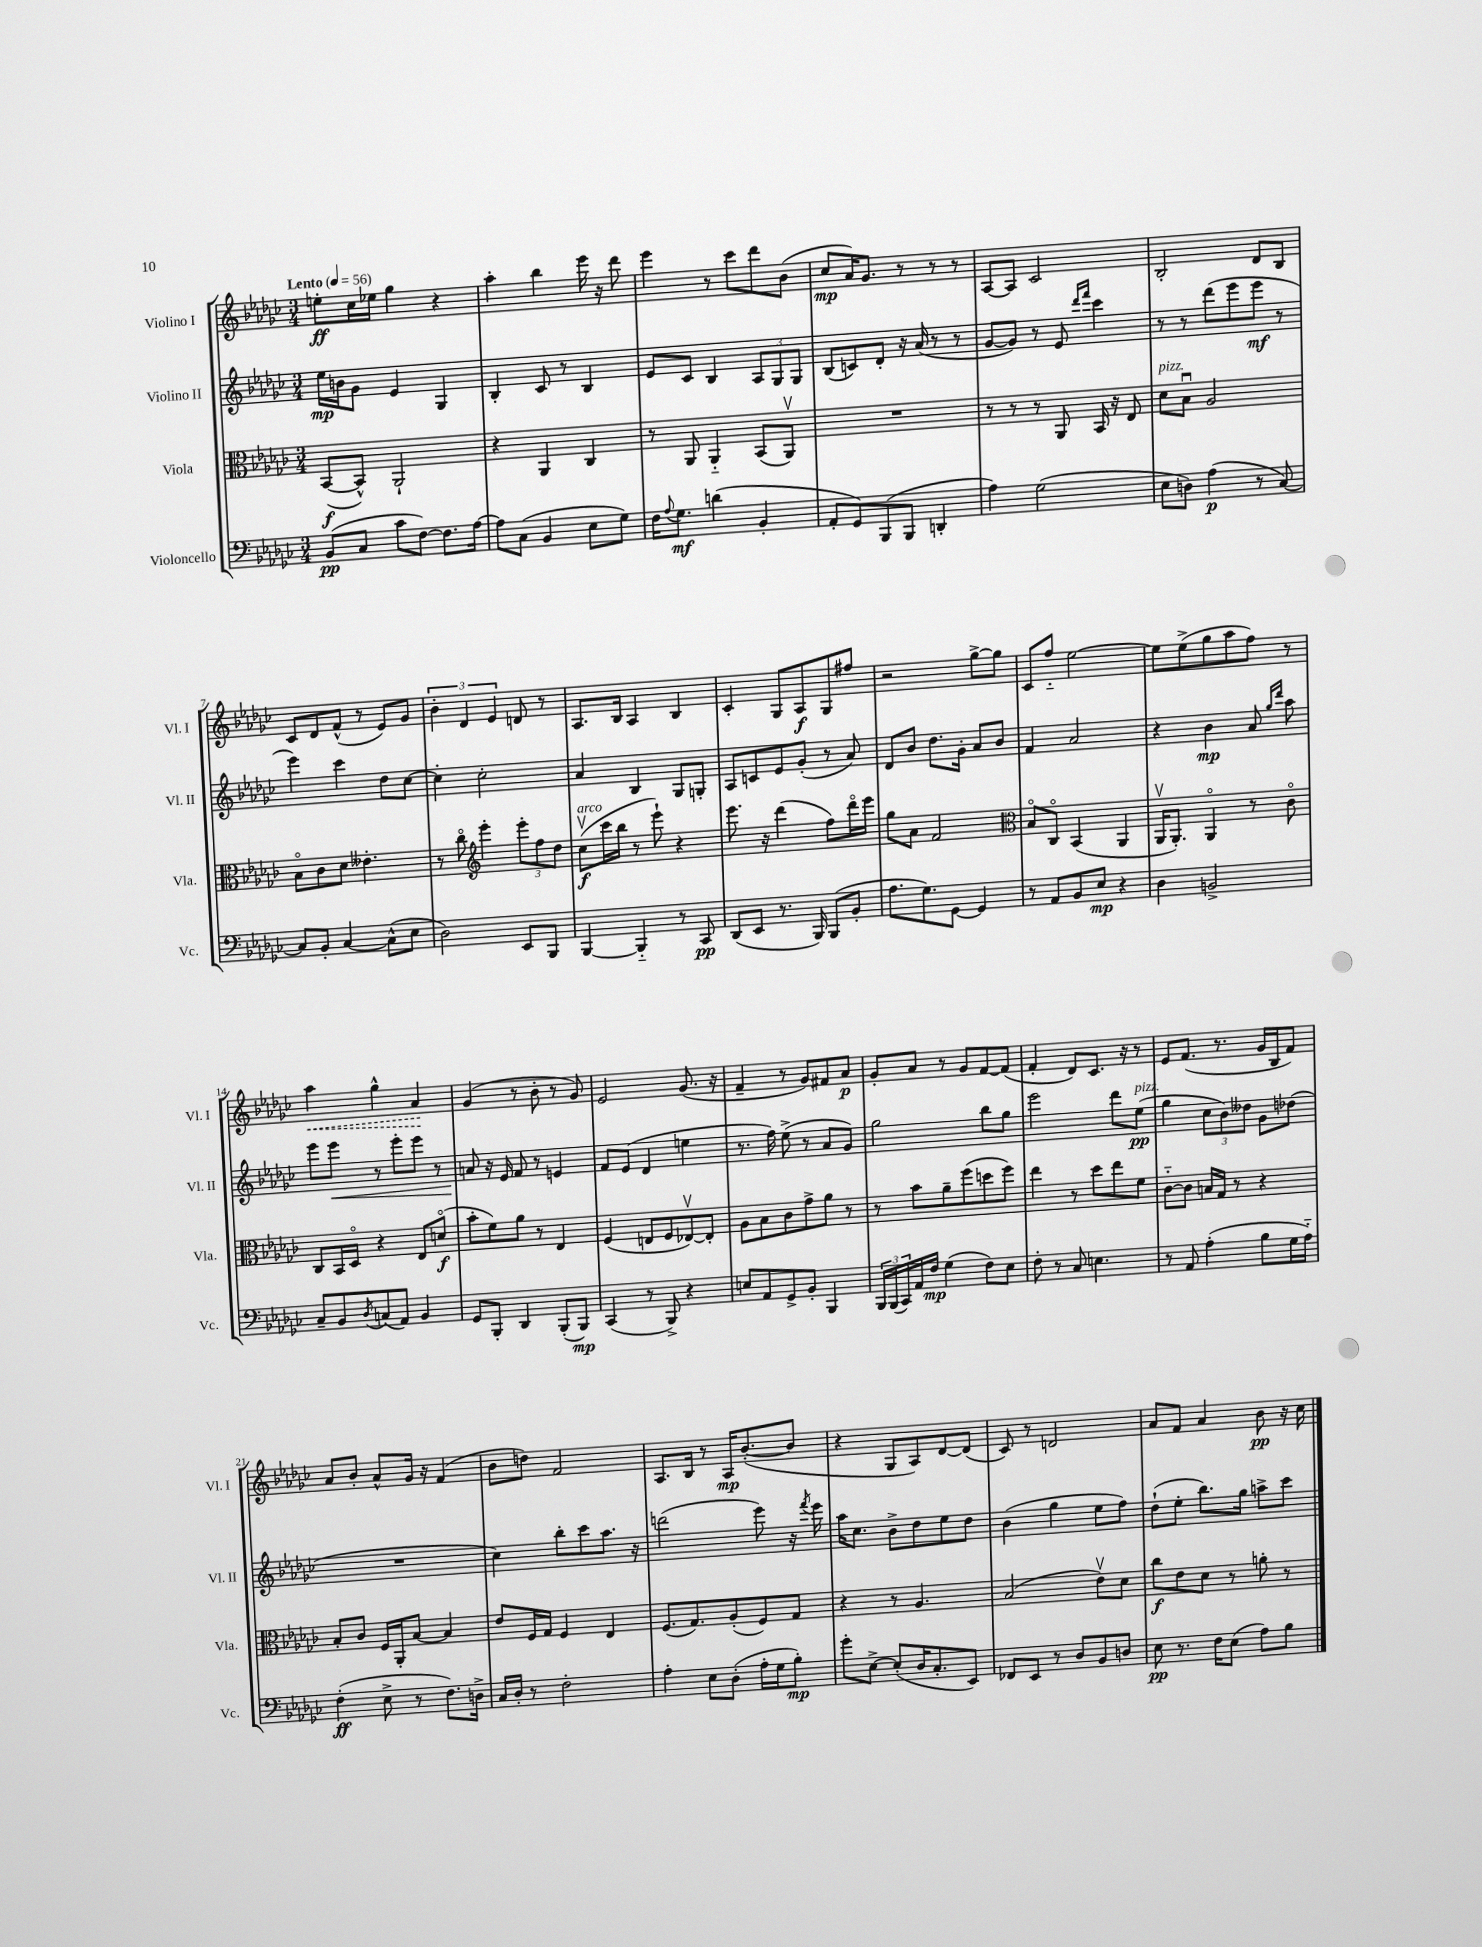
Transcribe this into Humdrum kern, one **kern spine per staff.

**kern	**kern	**kern	**kern
*staff4	*staff3	*staff2	*staff1
*clefF4	*clefC3	*clefG2	*clefG2
*k[b-e-a-d-g-c-]	*k[b-e-a-d-g-c-]	*k[b-e-a-d-g-c-]	*k[b-e-a-d-g-c-]
*M3/4	*M3/4	*M3/4	*M3/4
*MM56	*MM56	*MM56	*MM56
(8BB-	([8BB-	16ee-	8ee'
.	.	16b	.
8C-	8BB-^^])	8g-	16cc-
.	.	.	16ee-
8c-	2AA-`	4e-	4gg-
[8F)	.	.	.
8.F]	.	4G-	4r
[16A-	.	.	.
=	=	=	=
8A-]	4r	4B-'	4aa-'
(8C-	.	.	.
4BB-	4AA-	8c-	4bb-
.	.	8r	.
8E-	4C-	4B-	16eee-
.	.	.	16r
8G-)	.	.	8ddd-
=	=	=	=
16F	8r	8e-	4eee-
8qqA-	.	.	.
8.G-	.	.	.
.	8AA-	8c-	.
(4d	4AA-'~	4B-	8r
.	.	.	8ccc-
4BB-'	(8BB-	12A-	8ddd-
.	.	12G-	.
.	8AA-v)	.	(8b-
.	.	12G-	.
=	=	=	=
8AA-'	2.r	(8B-	8cc-
8GG-)	.	8c)	16a-)
.	.	.	8.g-
(8BBB-	.	8d-'	.
8BBB-	.	16r	8r
.	.	(16a-	.
4DD'	.	8r	8r
.	.	8r	8r
=	=	=	=
4A-)	8r	[8g-	[8A-
.	8r	8g-])	8A-]
(2G-	8r	8r	2c-
.	8AA-	8e-	.
.	.	16qqddd-	.
.	.	16qqfff	.
.	16BB-	4ccc-	.
.	16r	.	.
.	8E-	.	.
=	=	=	=
8E-	8d-	8r	2B-'
8D)	8B-u	8r	.
(4A-	2A-	(8ddd-	.
.	.	8eee-	.
8r	.	8eee-	8d-
[8C-)	.	8r	8B-
=	=	=	=
8C-]	8B-o	4eee-)	8c-
8BB-'	8c-	.	8d-
[4C-	8d-	4ccc-	(8f^^
.	4.e--'	.	8r
(8C-^^]	.	8dd-	8e-)
8E-	.	[8cc-	8g-
=	=	=	=
2D-)	8r	4cc-']	6b-'
.	8cc-o	.	.
.	.	.	6d-
*	*clefG2	*	*
.	4eee-'	2cc-'	.
.	.	.	6e-
8EE-	12eee-'	.	8d
.	12ff	.	.
8BBB-	.	.	8r
.	12dd-	.	.
=	=	=	=
[4BBB-	(8cc-v	4a-	8.A-
.	16ccc-	.	.
.	16bb-	.	16B-
4BBB-'~]	8r	4B-	4A-
.	8eee-`)	.	.
8r	4r	8G-	4B-
8CC-	.	8G'	.
=	=	=	=
(8DD-	8.eee-	8A-	4c-'
8EE-	.	8c	.
.	16r	.	.
8.r	(4ddd-	8e-	8G-
.	.	(8g-'	8A-
16BBB-)	.	.	.
(8BBB-	8ff)	8r	8G-
8BB-'	16ddd-o	8a-)	8ff#
.	16eee-	.	.
=	=	=	=
8.A-	8gg-	8d-	2r
.	8a-	8b-	.
8.G-)	.	.	.
.	2f	8.dd-	.
[8GG-	.	.	.
.	.	16g-'	.
4GG-]	.	8a-	[8gg-^
.	.	8b-	8gg-]
=	=	=	=
*	*clefC3	*	*
8r	8B-o	4f	8c-
8AA-	8C-o	.	8ff'~
8BB-	(4BB-	2a-	[2ee-
8E-	.	.	.
4r	4AA-	.	.
=	=	=	=
4D-	16AA-v	4r	8ee-]
.	8.AA-')	.	.
.	.	.	(8ee-^
2BB^	4AA-o	4b-	8gg-
.	.	.	8aa-
.	8r	8a-	8ff)
.	.	16qqgg-	.
.	.	16qqddd-	.
.	8c-o	8aa-	8r
=	=	=	=
8C-~	8C-	8eee-	4aa-
8BB-	16BB-	8eee-	.
.	16D-o	.	.
8qD-	.	.	.
(8C	4r	8r	4gg-^^
8AA-)	.	8eee-'	.
4BB-	8E-	8eee-	4a-
.	(8do	8r	.
=	=	=	=
8GG-	8b-'	8a	(4g-
8BBB-'	8f)	16r	.
.	.	16e-	.
4DD-	8a-	8f	8r
.	8r	8r	8b-'
(8BBB-'	4E-	4e	8r
8BBB-)	.	.	8g-)
=	=	=	=
(4CC-	(4F	8f	2e-
.	.	(8e-	.
8r	8E	4d-	.
8BBB-^)	8F	.	.
4r	[8E-v)	4ee	(8.g-
.	8E-']	.	.
.	.	.	16r
=	=	=	=
8E	8A-	8.r	4f~
8AA-	8B-	.	.
.	.	16ff)	.
8GG-^	8c-	(8ee-^	8r
8BB-'	8g-^	8r	8g-)
4BBB-	8a-	8a-	8f#
.	8r	8g-)	8a-
=	=	=	=
24BBB-	8r	2gg-	8g-'
(24BBB-	.	.	.
24CC-)	.	.	.
16AA-	8b-	.	8a-
16F	.	.	.
(4G-	8a-~	.	8r
.	(8ff	.	8g-
8F)	8dd	8bb-	[8f
8E-	8ff)	8gg-	(8f]
=	=	=	=
8F'	4ee-	2eee-	4f'
8r	.	.	.
8C-	8r	.	8d-)
4.E	8dd-	.	8.c-
.	8ee-	8ddd-	.
.	.	.	16r
.	8f	(8ee-	8r
=	=	=	=
8r	[8c-'~	4gg-	8e-
8AA-	8c-]	.	(8.f
(4A-'	16B	12cc-	.
.	16G-	.	8.r
.	.	12b-)	.
.	8r	.	.
.	.	12dd--	.
8B-	4r	8g-	16g-
.	.	.	16B-
16G-	.	(8dd-	8f)
16A-'~)	.	.	.
=	=	=	=
(4F'	8B-'	2.r	8a-
.	8c-	.	8b-'
8E-^	16F	.	8a-^^
.	16AA-'	.	.
8r	[8B-	.	16g-
.	.	.	16r
8.F)	4B-]	.	(4f
16D^	.	.	.
=	=	=	=
16C-	8e-	4cc-)	8b-
16D-'	.	.	.
8r	16F	.	8dd)
.	16G-	.	.
2F'	4F	8bb-'	2f
.	.	8ccc-	.
.	4E-	8.aa-	.
.	.	16r	.
=	=	=	=
4A-'	(8.F	(2ddd	8.A-
.	8.G-)	.	16B-
8E-	.	.	8r
(8D-'	(8A-'	.	16A-
.	.	.	([8.b-'
16A-'	8F)	8eee-)	.
16G-	.	.	.
8B-')	8G-	16r	8b-]
.	.	8qfff	.
.	.	16eee-	.
=	=	=	=
8g-'	4r	16aa-	4r
.	.	8.cc-	.
[8E-^	.	.	.
(8E-']	8r	8b-^	8G-
16D-	4.A-	8dd-	8A-)
8.C-'	.	.	.
.	.	8ee-	[8d-
8EE-)	.	8dd-	(8d-]
=	=	=	=
8FF-	(2B-	(4b-	8c-)
8EE-	.	.	8r
8r	.	4gg-	2d
8D-	.	.	.
8BB-	8e-v)	8ee-	.
8D	8d-	8ff)	.
=	=	=	=
8E-	8cc-	(8dd-`	8a-
8.r	8e-	8ee-'	8f
.	8d-	8.bb-)	4a-
16F	.	.	.
(8E-	8r	.	.
.	.	16gg-	.
8A-)	8a'	8aa^	8b-
8B-	8r	8ccc-	16r
.	.	.	16cc-
==	==	==	==
*-	*-	*-	*-
